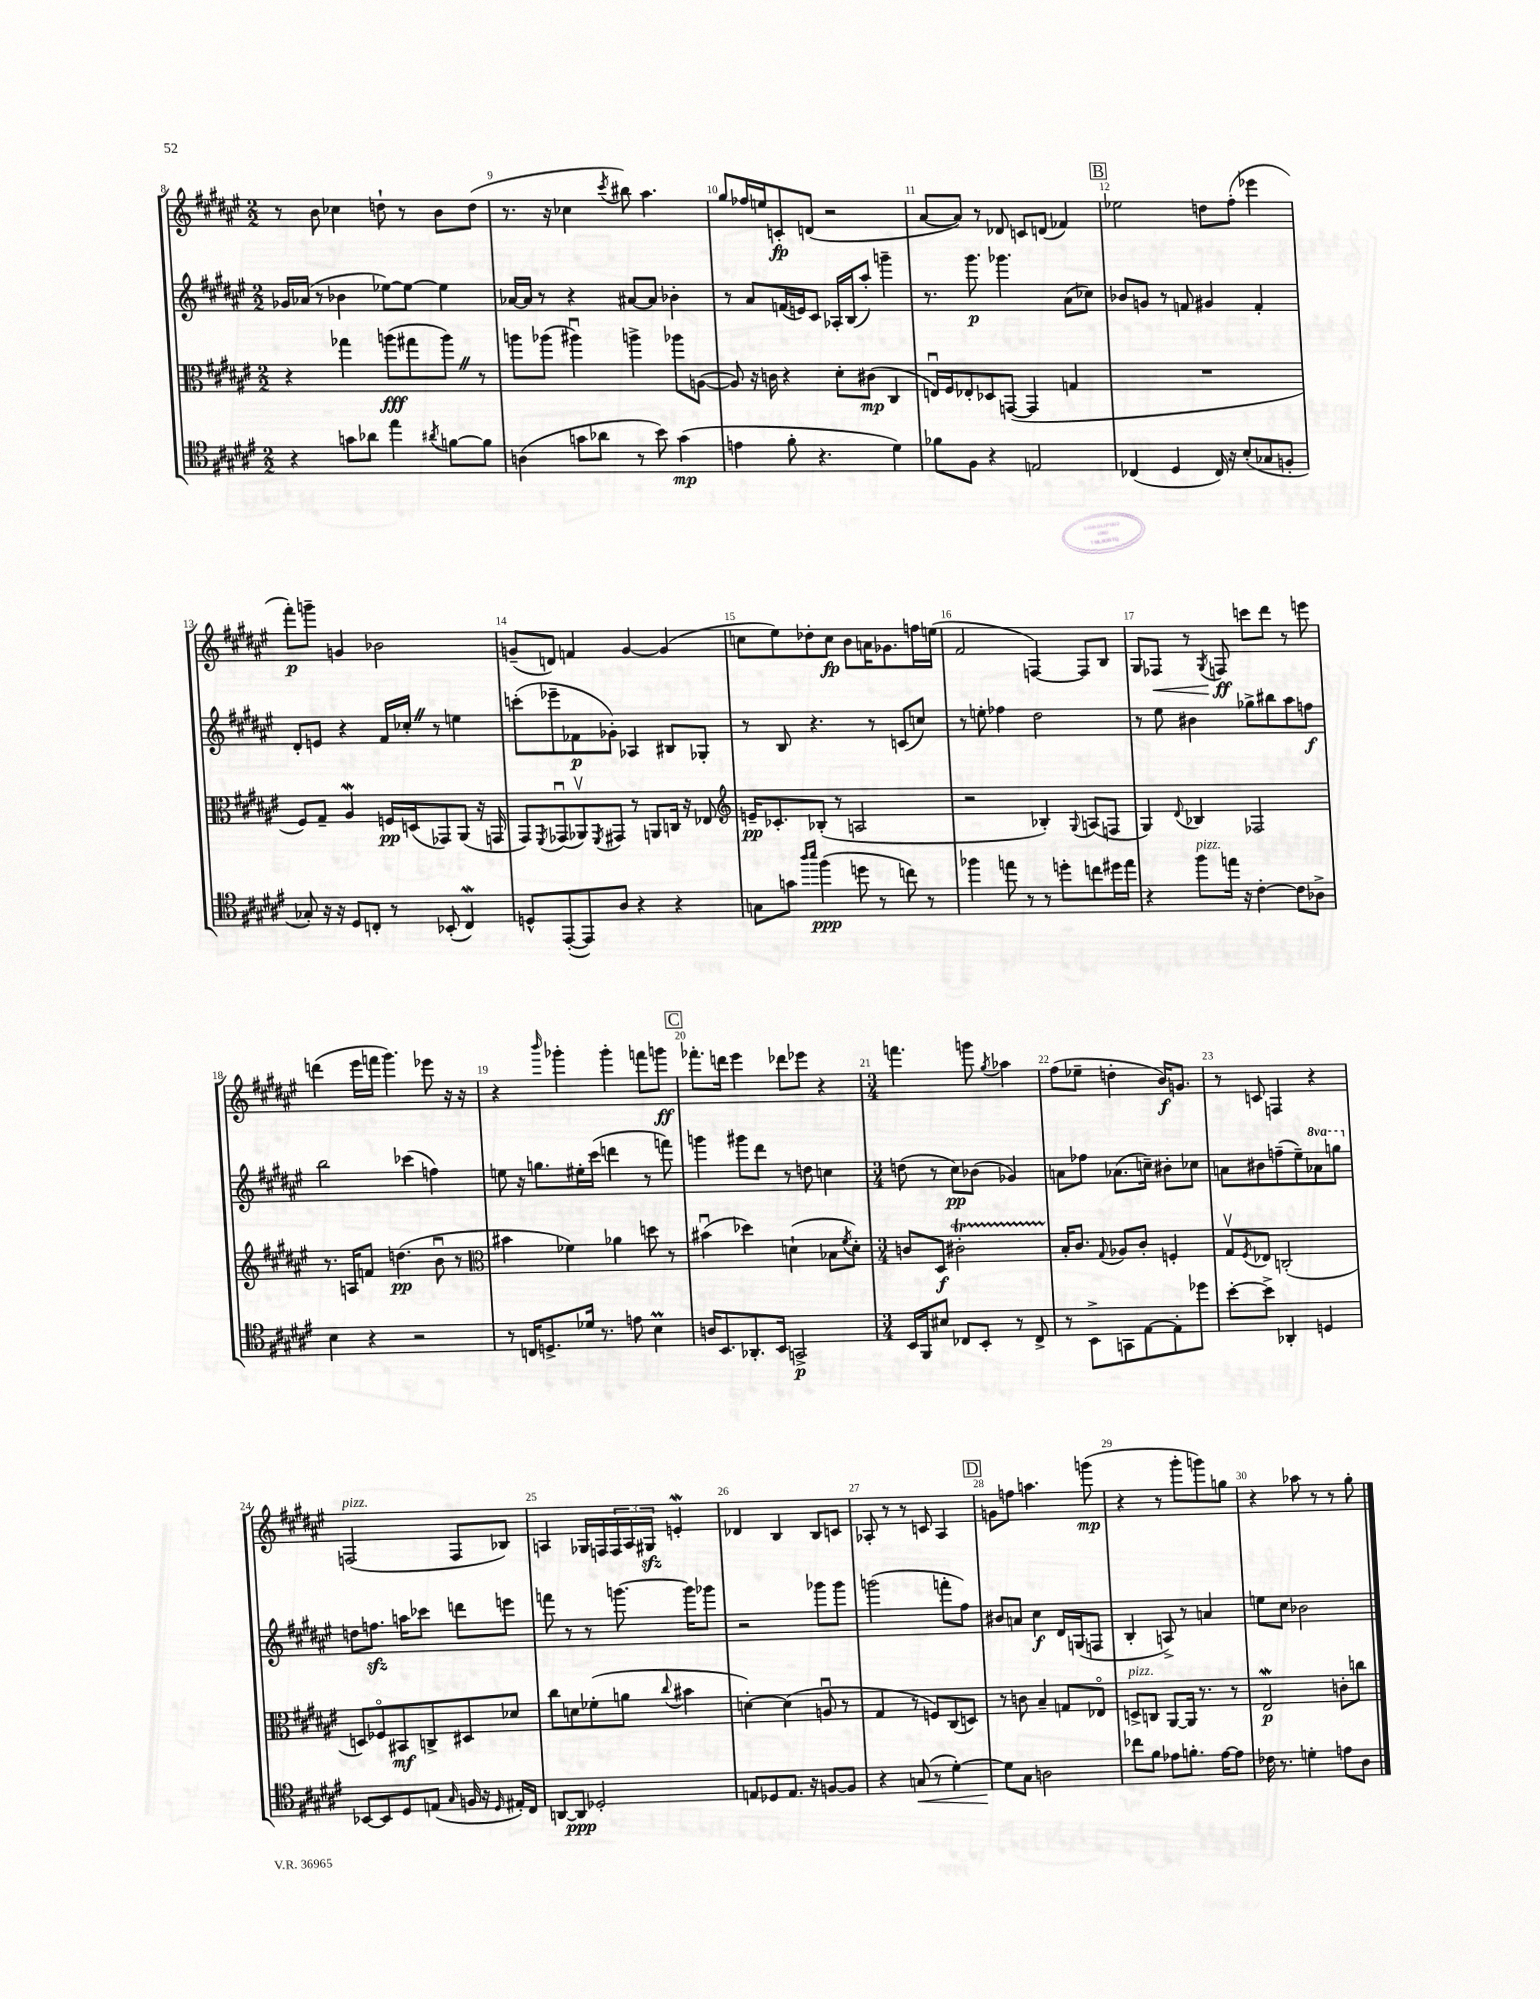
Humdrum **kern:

**kern	**kern	**kern	**kern
*staff4	*staff3	*staff2	*staff1
*clefC4	*clefC3	*clefG2	*clefG2
*k[f#c#g#d#a#e#]	*k[f#c#g#d#a#e#]	*k[f#c#g#d#a#e#]	*k[f#c#g#d#a#e#]
*M2/2	*M2/2	*M2/2	*M2/2
4r	4r	16g-/LL	8r
.	.	(16a-/JJ	.
.	.	8r	8b\
8g\L	4gg-\	4b-\	4cc-\
8a-\J	.	.	.
4ee#\	(8aa\L	[8ee-\L)	8dd`\
.	8gg#\	8ee-\_J	8r
8qa#/	.	.	.
[8f\L	8aa\J)	4ee-\]	8b\L
8f\]J	8r	.	(8dd\J
=	=	=	=
(4A\	8aa\L	[16a-/LL	8.r
.	.	16a-/]JJ	.
.	(8aa-\J	8r	.
.	.	.	16r
8g\L	4aa#u\)	4r	4cc-\
8a-\J	.	.	.
.	.	.	8qccc#/
8r	4aa^\	[8a#/L	8bb#\)
8b\)	.	8a#/]J	4.aa#\
(4g\	8aa-\L	4b-'\	.
.	([8A\J	.	.
=	=	=	=
4e\	8A/])	8r	8gg#/L
.	16r	8a#/L	16ff-/L
.	16c\	.	16ee/J
8f#'\	4r	(16f/L	8c'/
.	.	16e/J)	.
4.r	.	8c#/J	(8d/J
.	8d#'\L	16A-'/LL	2r
.	.	(16B/J	.
.	(8c#\J	8aa#'/J)	.
4d#\)	4C#/	4ggg~\	.
=	=	=	=
8f-\L	16Eu/LL)	8.r	[8a#/L
.	16F#/J	.	.
8F#\J	8E-'/	.	8a#/]J)
.	.	8.ggg#\	.
4r	8D-/	.	8r
.	([8GG/J	4.ggg-\	8d-/
2E/	4GG/]	.	8c/L
.	.	.	(8d/J
.	4G/	(8a#\L	4f-/)
.	.	8cc-\J)	.
=	=	=	=
(4C-/	1r	8b-/L	2ee-\
.	.	8g/J	.
4D#/	.	8r	.
.	.	8f/	.
16C-/)	.	4g#/	8dd\L
16r	.	.	.
(8B'/L	.	.	(8ff#'\J
8G-/	.	4f'/	4eee-\
8F'/J	.	.	.
=	=	=	=
8G-'/)	8F#/L)	8d#'/L	8fff#'\L)
16r	8G#~/J	8e/J	8ggg~\J
16r	.	.	.
8D#/L	4A#/	4r	4g/
8C'/J	.	.	.
8r	16F/LL	16f#/LL	2b-\
.	(16D/J	16cc-'/JJ	.
(8BB-'/	8GG-/)	8r	.
4C/)	(8AA#/J	4ee\	.
.	16r	.	.
.	16GG/	.	.
=	=	=	=
8D^^/L	8GG#/L)	(8ccc'\L	(8g~/L
.	8qFF#/	.	.
([8EE#'/	(8GG-u/	8eee-~\	8d/J)
8EE#/])	8AA-v/)	8f-\	4f/
.	8qFF#/	.	.
8A#/J	8GG#/J	8g-'\J)	.
4r	8r	4A-/	[4g/
.	8AA/L	.	.
4r	16C/Jk	8B#/L	(4g/]
.	16r	.	.
.	8E-/	8G-'/J	.
=	=	=	=
*	*clefG2	*	*
8G\L	16e~/LK	8r	8cc\L
.	8.c-'/	.	.
8g\J	.	8B/	8ee#\)
16qqaa#/LL	.	.	.
16qqbb/JJ	.	.	.
(4ff#\	(8B-'/J	4.r	8dd-'\
.	8r	.	8cc\J
8dd\	2A/	.	8b\L
8r	.	8r	16a\K
.	.	.	8.g-\
8cc\)	.	(8c/L	.
8r	.	8cc/J)	16ff\L
.	.	.	(16ee\JJ
=	=	=	=
4ff-\	2r	8r	2f#/
.	.	8ee'\	.
8ee\	.	4ff-\	.
8r	.	.	.
8r	4B-'/)	2dd#\	[4F/)
8dd'\L	.	.	.
.	8qqG#/	.	.
8cc\	(8A/L	.	8F/]L
16dd#\L	8F/J	.	8B/J
16ee\JJ	.	.	.
=	=	=	=
4r	4G#/)	8r	8G#/L
.	.	8ee#\	8F-/J
.	8qqd#/	.	.
8ff#\L	4B-/	4b#\	8r
.	.	.	8qG#/
16ee\Jk	.	.	8F/
16r	.	.	.
[4c#'\	2F-/	8gg-^\L	8ccc\L
.	.	8bb#\	8ddd#\J
8c#\]L	.	8aa#\	8r
8A-^\J	.	8ff\J	8eee\
=	=	=	=
4B\	8.r	2bb\	(4ddd\
.	16A/LK	.	.
4r	8f/J	.	16eee#\LL
.	.	.	16fff\JJ
.	(4.dd\	.	4.ggg#\)
2r	.	(4ccc-\	.
.	8bu\	4ff\)	8eee-\
.	8r	.	16r
.	.	.	16r
=	=	=	=
*	*clefC3	*	*
8r	4b#\	8ee\	4r
16C/LK	.	16r	.
8.D^/	.	8.gg\L	.
.	.	.	16qqbbb/
.	4f-\)	.	4ggg-'\
16d-/Jk	.	16ee#'\L	.
8.r	.	(16ccc#\JJ	.
.	4a-\	4ddd\	4ggg-'\
8e\	.	.	.
4B\	8dd\	8r	8fff\L
.	8r	8fff\)	8ggg\J
=	=	=	=
16A/LK	(4b#u\	4ggg\	8.fff-'\L
8.BB/	.	.	.
.	.	.	16ddd\Jk
8.AA-'/	4dd-\)	8ggg#\L	4eee#\
.	.	8ddd#\J	.
16BB/Jk	.	.	.
2GG^/	(4d`\	8r	8ddd-\L
.	.	8dd\	8eee-\J
.	8B-\L	4cc\	4r
.	8qf#/	.	.
.	8d'\J)	.	.
=	=	=	=
*M3/4	*M3/4	*M3/4	*M3/4
16BB/LL	8c/L	(8dd\	4.fff\
16FF#/J	.	.	.
8B#/J	8D#/J	8r	.
8C-/L	2c#'\	8cc#\L)	.
8BB'/J	.	(8b-\J	8ggg\
.	.	.	8qgg#/
8r	.	4g-/)	4aa-\
8C-^/	.	.	.
=	=	=	=
8r	16B'/LK	8a\L	(8ff#\L
.	8.c#/J	.	.
8BB^\L	.	8ff-\J	8ee-~\J
.	8qqG#/	.	.
8GG\	8A-/L	(8.a-\L	4dd'\
[8E#\	8c#'/J	.	.
.	.	16cc~\Jk)	.
8E#'\]	4F'/	8b#'\L	16b/LK)
.	.	.	8.g/J
8dd-\J	.	8cc-\J	.
=	=	=	=
[8b'\L	8G#v/L	8a\L	8r
.	8qF#/	.	.
8b^\]J	8E-/J	8b#\	8c/
4AA-'/	(2C'/	(8ff~\	4F/
.	.	8ee#~\)	.
4D/	.	8aa-\	4r
.	.	8ggg\J	.
=	=	=	=
[8BB-/L	8D/L)	8dd\L	(2F/
8BB-/]	8F-o/	8.ff\J	.
8D#/	8BB#/	.	.
.	.	16aa\LK	.
(8E/J	8C^/	8ccc-\J	.
16qqG#/	.	.	.
16F/	8D#/	8ddd\L	8F/L
16r	.	.	.
16qqD#/	.	.	.
16E#'/LL)	8d-/J	8eee\J	8B-/J)
16C#/JJ	.	.	.
=	=	=	=
[8AA/L	8cc#\L	8fff\	4A/
8AA/]J	8d\	8r	.
2D-'/	(8f-'\	8r	16G-/LL
.	.	.	16F/
.	8a\J	[8.ggg\	24F/
.	.	.	24A/
.	.	.	24G#/JJ
.	8qqcc#/	.	.
.	4b#\	.	4e'/
.	.	16ggg\]LK	.
.	.	8ggg-\J	.
=	=	=	=
8E/L	[4d'\)	2r	4d-/
8D-/	.	.	.
8.E/J	(4d\]	.	4B/
16r	.	.	.
[8F/L	8Au/	8ggg-\L	8B/L
8F/]J	8r	8ggg-\J	8c/J
=	=	=	=
4r	4G#/	(2ggg\	8A-'/
.	.	.	8r
(8G/	8r	.	8r
8r	8F/L)	.	8c/
[4d#'\)	(8C#/	8fff'\L	4A-/
.	8D/J)	8ff#\J)	.
=	=	=	=
8d#\]L	8r	8b#/L	8g\L
8G#\J	8c\	8a/J	8ff\J
2A\	4B~/	4cc#\	4.aa\
.	8G/L	16d#/LL	.
.	.	(16G/J	.
.	8E-o/J	8F/J	(8ggg\
=	=	=	=
8cc-\L	8D^/L	4B'/	4r
8f#\J	8C/J	.	.
8e-\L	[8AA#/L	8A^/)	8r
8.f'\J	16AA#/]Jk	8r	8ggg#'\L
.	8.r	.	.
.	.	4a/	8ggg\)
[16e-\LK	.	.	.
8e-\]J	8r	.	8gg\J
=	=	=	=
16c-\	2E#/	8ee\L	4r
8.r	.	.	.
.	.	8cc#\J	.
4d'\	.	2b-\	8aa-\
.	.	.	8r
8e\L	8c'\L	.	8r
8A#\J	8cc\J	.	8gg#'\
==	==	==	==
*-	*-	*-	*-
